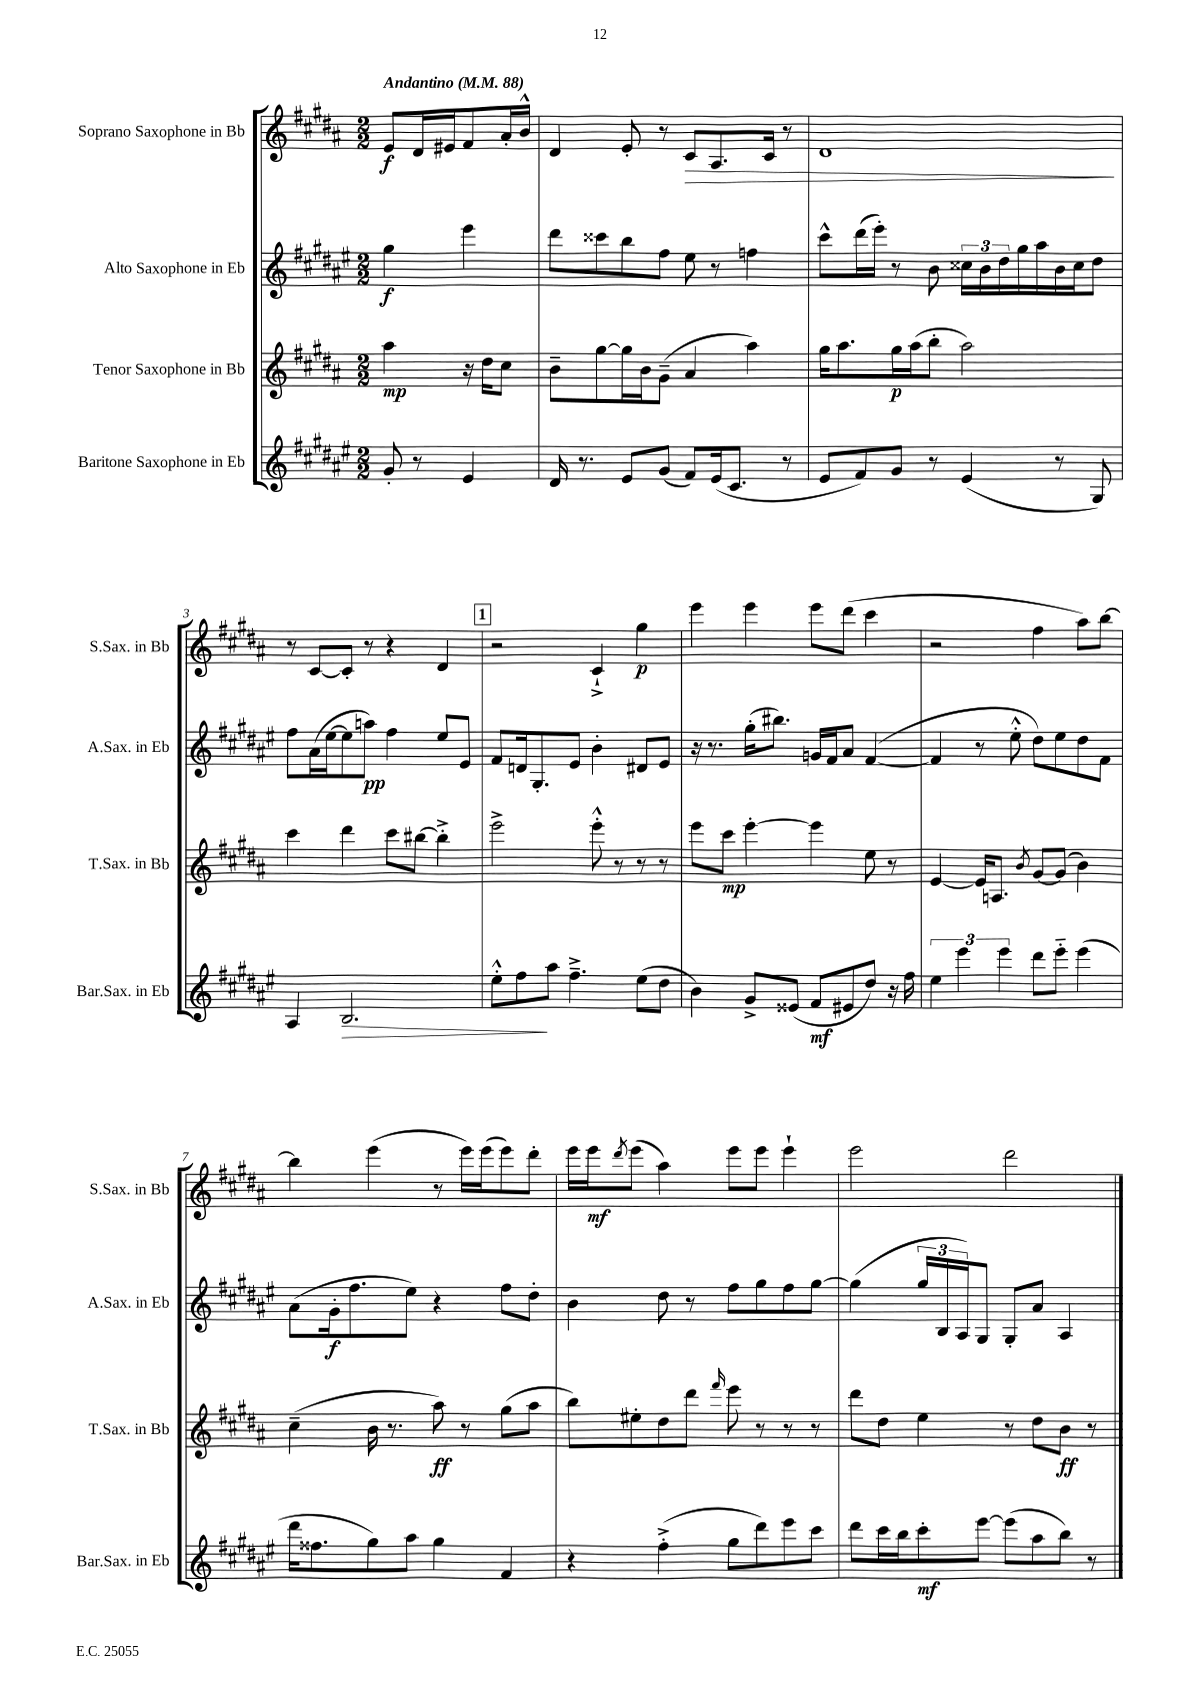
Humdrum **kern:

**kern	**kern	**kern	**kern
*staff4	*staff3	*staff2	*staff1
*clefG2	*clefG2	*clefG2	*clefG2
*k[f#c#g#d#a#e#]	*k[f#c#g#d#a#]	*k[f#c#g#d#a#e#]	*k[f#c#g#d#a#]
*M2/2	*M2/2	*M2/2	*M2/2
*MM88	*MM88	*MM88	*MM88
8g#'/	4aa#\	4gg#\	8e/L
8r	.	.	16d#/L
.	.	.	16e#/J
4e#/	16r	4eee#\	8f#/
.	16dd#\LK	.	.
.	8cc#\J	.	16a#'/L
.	.	.	16b^^/JJ
=	=	=	=
16d#/	8b~\L	8ddd#\L	4d#/
8.r	.	.	.
.	[8gg#\	8ccc##\	.
8e#/L	16gg#\]L	8bb\	8e'/
.	16b\J	.	.
(8g#/J	(8g#~\J	8ff#\J	8r
8f#/L)	4a#/	8ee#\	8c#/L
(16e#/k	.	8r	8.A#/
8.c#/J	.	.	.
.	4aa#\)	4ff\	.
.	.	.	16c#/Jk
8r	.	.	8r
=	=	=	=
8e#/L	16gg#\LK	8ccc#^^\L	1d#
.	8.aa#\	.	.
8f#/)	.	(16ddd#\L	.
.	.	16eee#'\JJ)	.
8g#/J	16gg#\L	8r	.
.	(16aa#\J	.	.
8r	8bb'\J	8b\	.
(4e#/	2aa#\)	24cc##\LL	.
.	.	24b\	.
.	.	24dd#\	.
.	.	16gg#\	.
.	.	16aa#\	.
8r	.	16b\	.
.	.	16cc##\J	.
8G#/)	.	8dd#\J	.
=	=	=	=
4A#/	4ccc#\	8ff#\L	8r
.	.	(16a#\L	[8c#/L
.	.	[16ee#\J	.
2.B/	4ddd#\	8ee#\]	8c#'/]J
.	.	8aa\J)	8r
.	8ccc#\L	4ff#\	4r
.	[8bb#\J	.	.
.	4bb#'^\]	8ee#/L	4d#/
.	.	8e#/J	.
=	=	=	=
8ee#'^^\L	2eee^\	8f#/L	2r
8ff#\	.	16d/k	.
.	.	8.G#'/	.
8aa#\J	.	.	.
4.ff#~^\	.	8e#/J	.
.	8eee'^^\	4b'\	4c#`^/
.	8r	.	.
(8ee#\L	8r	8d#/L	4gg#\
8dd#\J	8r	8e#/J	.
=	=	=	=
4b\)	8eee\L	16r	4eee\
.	.	8.r	.
.	8ccc#\J	.	.
8g#^/L	[4eee'\	(16gg#'\LK	4eee\
.	.	8.bb#\J)	.
(8e##/J	.	.	.
8f#/L	4eee\]	16g/LL	8eee\L
.	.	16f#/J	.
8e#/	.	8a#/J	(8ddd#\J
8dd#/J)	8ee\	([4f#/	4ccc#\
16r	8r	.	.
16ff#\	.	.	.
=	=	=	=
6ee#\	[4e/	4f#/]	2r
6eee#\	.	.	.
.	16e/]LK	8r	.
.	8.A/J	.	.
6eee#\	.	.	.
.	.	8ee#'^^\	.
.	8qb/	.	.
8ddd#\L	[8g#/L	8dd#\L)	4ff#\
8eee#'~\J	(8g#/]J	8ee#\	.
(4eee#\	4b\)	8dd#\	8aa#\L)
.	.	8f#\J	[8bb\J
=	=	=	=
16ddd#\LK	(4cc#~\	(8a#\L	4bb\]
8.ff##\	.	.	.
.	.	16g#'\k	.
.	.	8.ff#\	.
8gg#\)	16b\	.	(4eee\
.	8.r	.	.
8aa#\J	.	8ee#\J)	.
4gg#\	8aa#\)	4r	8r
.	8r	.	16eee\LL)
.	.	.	(16eee\J
4f#/	(8gg#\L	8ff#\L	8eee\)
.	8aa#\J	8dd#'\J	8ddd#'\J
=	=	=	=
4r	8bb\L)	4b\	16eee\LL
.	.	.	16eee\J
.	.	.	8qddd#/
.	8ee#'\	.	(8eee\J
(4ff#'^\	8dd#\	8dd#\	4aa#\)
.	8ddd#\J	8r	.
.	16qqfff#/	.	.
8gg#\L	8eee\	8ff#\L	8eee\L
8ddd#\)	8r	8gg#\	8eee\J
8eee#\	8r	8ff#\	4eee`\
8ccc#\J	8r	[8gg#\J	.
=	=	=	=
8ddd#\L	8ddd#\L	(4gg#\]	2eee\
16ccc#\L	8dd#\J	.	.
16bb\J	.	.	.
8ccc#'\	4ee\	24gg#/LL	.
.	.	24B/	.
.	.	24A#/J)	.
[8eee#\J	.	8G#/J	.
(8eee#\]L	8r	8G#'/L	2ddd#\
8aa#\	8dd#\L	8a#/J	.
8bb\J)	8b\J	4A#/	.
8r	8r	.	.
==	==	==	==
*-	*-	*-	*-
